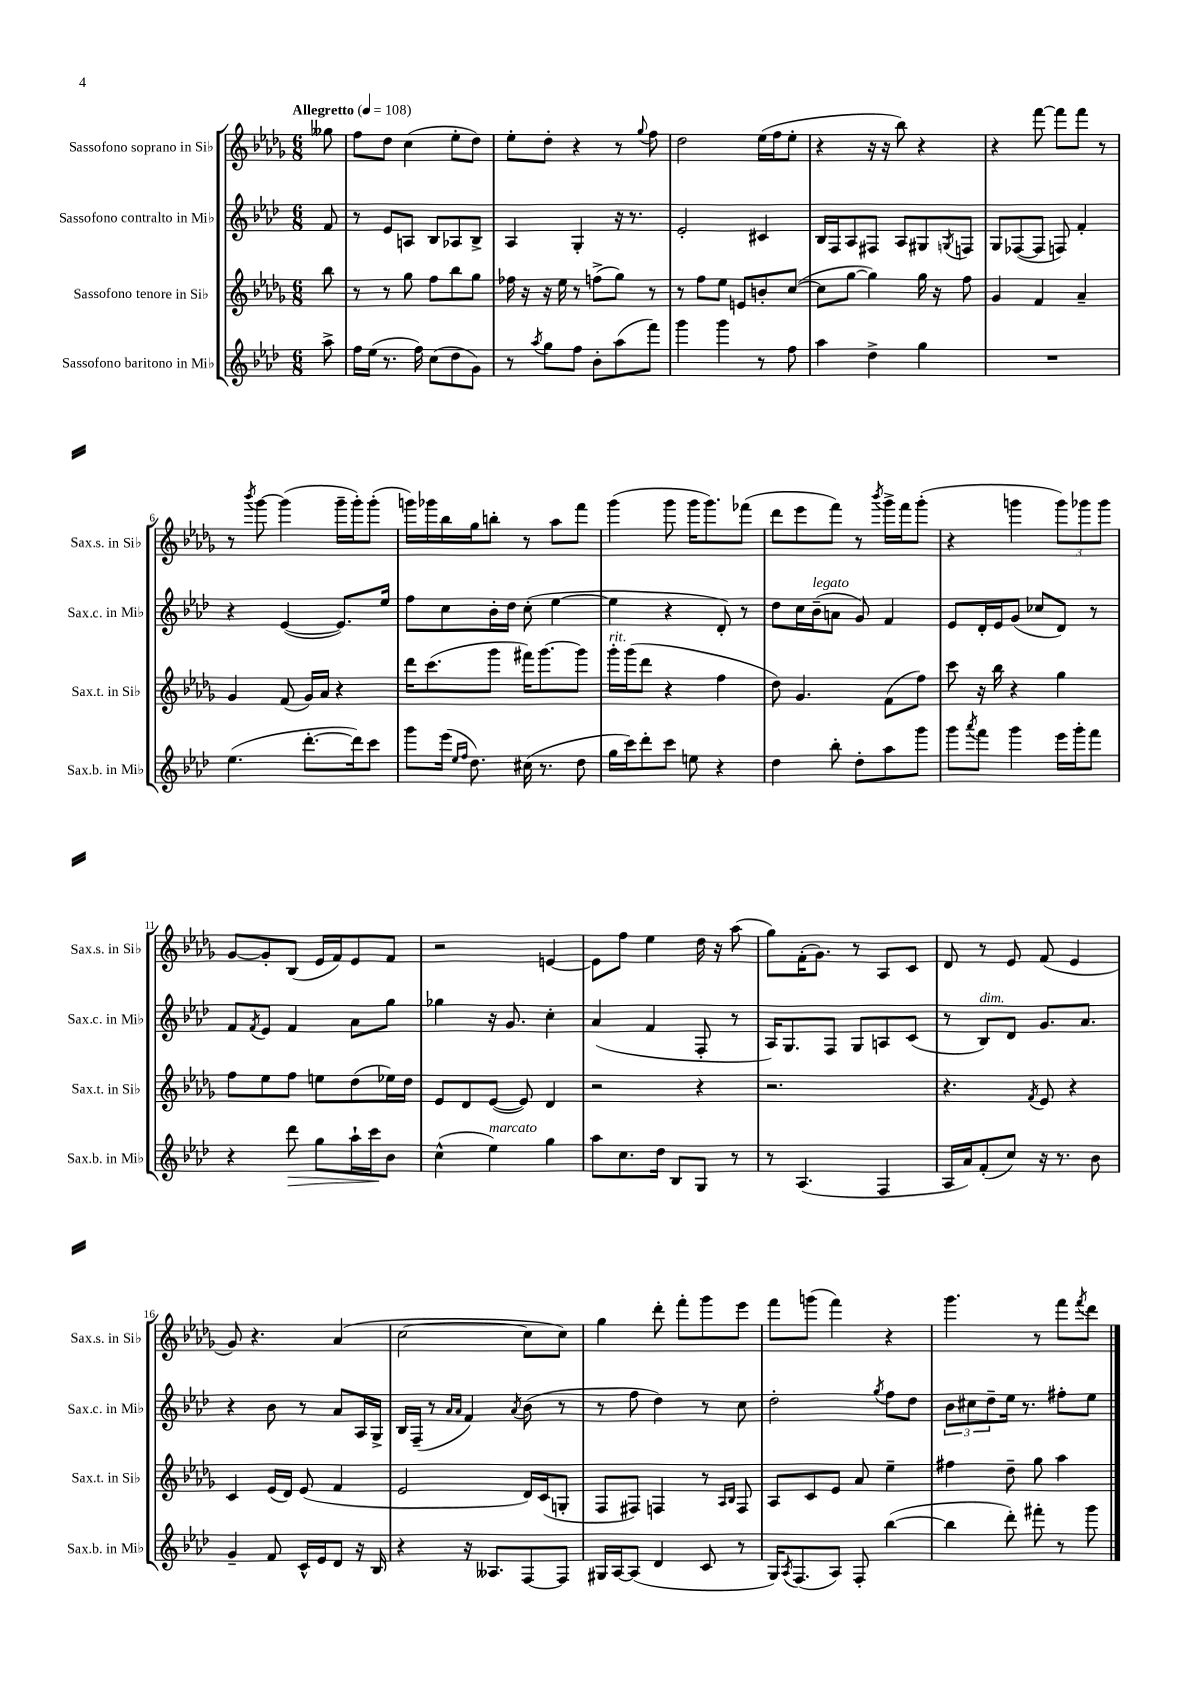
<<
\new StaffGroup <<
\new Staff = "s0" \with { instrumentName = "Sassofono soprano in Sib" shortInstrumentName = "Sax.s. in Sib" } {
    \clef treble \key des \major \numericTimeSignature \time 6/8 \partial 8 \tempo "Allegretto" 4 = 108
    geses''8 |
    f''8 des''8 c''4( ees''8-. des''8) |
    ees''8-. des''8-. r4 r8 \appoggiatura { ges''8 } f''8 |
    des''2 ees''16( f''16 ees''8-. |
    r4 r16 r16 bes''8) r4 |
    r4 f'''8~ f'''8 f'''8 r8 |
    r8 \acciaccatura { bes'''8 } ges'''8~ ges'''4( ges'''16-- ges'''16-.) ges'''8-.( |
    g'''16) ges'''16 bes''16 ges''16 b''8-. r8 aes''8 f'''8 |
    ges'''4( ges'''8 ges'''16 ges'''8.) fes'''8( |
    des'''8 ees'''8 f'''8) r8 \acciaccatura { bes'''8 } ges'''16-> f'''16 ges'''8-.( |
    r4 g'''4 \tuplet 3/2 { g'''8) ges'''8 ges'''8 } |
    ges'8~ ges'8-. bes8( ees'16 f'16) ees'8 f'8 |
    r2 e'4~ |
    e'8 f''8 ees''4 des''16 r16 aes''8( |
    ges''8) f'16-.( ges'8.) r8 aes8 c'8 |
    des'8 r8 ees'8 f'8( ees'4 |
    ges'8) r4. aes'4( |
    c''2~ c''8 c''8) |
    ges''4 des'''8-. f'''8-. ges'''8 ees'''8 |
    f'''8 g'''8( f'''4) r4 |
    ges'''4. r8 f'''8 \acciaccatura { f'''8 } des'''8 \bar "|." |
}
\new Staff = "s1" \with { instrumentName = "Sassofono contralto in Mib" shortInstrumentName = "Sax.c. in Mib" } {
    \clef treble \key aes \major \numericTimeSignature \time 6/8 \partial 8
    f'8 |
    r8 ees'8 a8 bes8 aes8 bes8-> |
    aes4 g4-. r16 r8. |
    ees'2-. cis'4 |
    bes16 f16 aes8 fis8 aes8 gis8 \acciaccatura { g8 } f8 |
    g8 fes8~( fes8 f8) f'4-. |
    r4 ees'4~( ees'8.) ees''16 |
    f''8 c''8 bes'16-. des''16 c''8-.( ees''4~ |
    ees''4 r4 des'8-.) r8 |
    des''8 c''16 bes'16--^\markup { \italic "legato" }( a'8 g'8) f'4 |
    ees'8 des'16-. ees'16 g'8( ces''8 des'8) r8 |
    f'8 \acciaccatura { f'8 } ees'8 f'4 aes'8 g''8 |
    ges''4 r16 g'8. c''4-. |
    aes'4( f'4 f8-. r8 |
    aes16) g8. f8 g8 a8 c'8( |
    r8 bes8^\markup { \italic "dim." }) des'8 g'8. aes'8. |
    r4 bes'8 r8 aes'8 aes16 g16-> |
    bes16 f16--( r8 \grace { aes'16 aes'16 } f'4) \acciaccatura { aes'8 } bes'8( r8 |
    r8 f''8 des''4) r8 c''8 |
    des''2-. \acciaccatura { g''8 } f''8 des''8 |
    \tuplet 3/2 { bes'8 cis''8 des''8-- } ees''16 r8. fis''8-. ees''8 \bar "|." |
}
\new Staff = "s2" \with { instrumentName = "Sassofono tenore in Sib" shortInstrumentName = "Sax.t. in Sib" } {
    \clef treble \key des \major \numericTimeSignature \time 6/8 \partial 8
    bes''8 |
    r8 r8 ges''8 f''8 bes''8 ges''8 |
    fes''16 r16 r16 ees''16 r8 f''8->( ges''8) r8 |
    r8 f''8 ees''8 e'8 b'8-. c''8~( |
    c''8 ges''8~ ges''4) ges''16 r16 f''8 |
    ges'4 f'4 aes'4-- |
    ges'4 f'8( ges'16) aes'16 r4 |
    des'''16 c'''8.( ges'''8 fis'''16) ges'''8.~ ges'''8 |
    ges'''16-.^\markup { \italic "rit." } ges'''16( des'''8 r4 f''4 |
    des''8) ges'4. f'8( f''8) |
    c'''8 r16 bes''16 r4 ges''4 |
    f''8 ees''8 f''8 e''8 des''8( ees''16) des''16 |
    ees'8 des'8 ees'8~( ees'8) des'4 |
    r2 r4 |
    r2. |
    r4. \acciaccatura { f'8 } ees'8 r4 |
    c'4 ees'16( des'16) ees'8( f'4 |
    ees'2 des'16) c'16( g8-. |
    f8 fis8) f4 r8 \grace { aes16 bes16 } f8 |
    aes8 c'8 ees'8 aes'8 ees''4-- |
    fis''4 des''8-- ges''8 aes''4 \bar "|." |
}
\new Staff = "s3" \with { instrumentName = "Sassofono baritono in Mib" shortInstrumentName = "Sax.b. in Mib" } {
    \clef treble \key aes \major \numericTimeSignature \time 6/8 \partial 8
    aes''8-> |
    f''16 ees''16( r8. f''16) c''8( des''8 g'8) |
    r8 \acciaccatura { aes''8 } g''8 f''8 bes'8-. aes''8( f'''8) |
    g'''4 g'''4 r8 f''8 |
    aes''4 des''4-> g''4 |
    R2. |
    ees''4.( des'''8.~-. des'''16) c'''8 |
    g'''8 ees'''16( \grace { ees''16 f''16 } des''8.) cis''16( r8. des''8 |
    g''16 c'''16) des'''8-. c'''8 e''8 r4 |
    des''4 bes''8-. des''8-. aes''8 g'''8 |
    g'''8 \acciaccatura { aes'''8 } f'''8 g'''4 ees'''16 g'''16-. f'''8 |
    r4 des'''8\> g''8 aes''16-! c'''16\! bes'8 |
    c''4-^( ees''4^\markup { \italic "marcato" }) g''4 |
    aes''8 c''8. des''16 bes8 g8 r8 |
    r8 aes4.( f4 |
    aes16 aes'16) f'8-.( c''8) r16 r8. bes'8 |
    g'4-- f'8 c'16-^ ees'16 des'8 r16 bes16 |
    r4 r16 aeses8. f8~ f8 |
    gis16 aes16~ aes8( des'4 c'8 r8 |
    g16) \acciaccatura { aes8 } f8.( aes8) f8-. bes''4~( |
    bes''4 des'''8-.) fis'''8-. r8 g'''8 \bar "|." |
}
>>
>>
